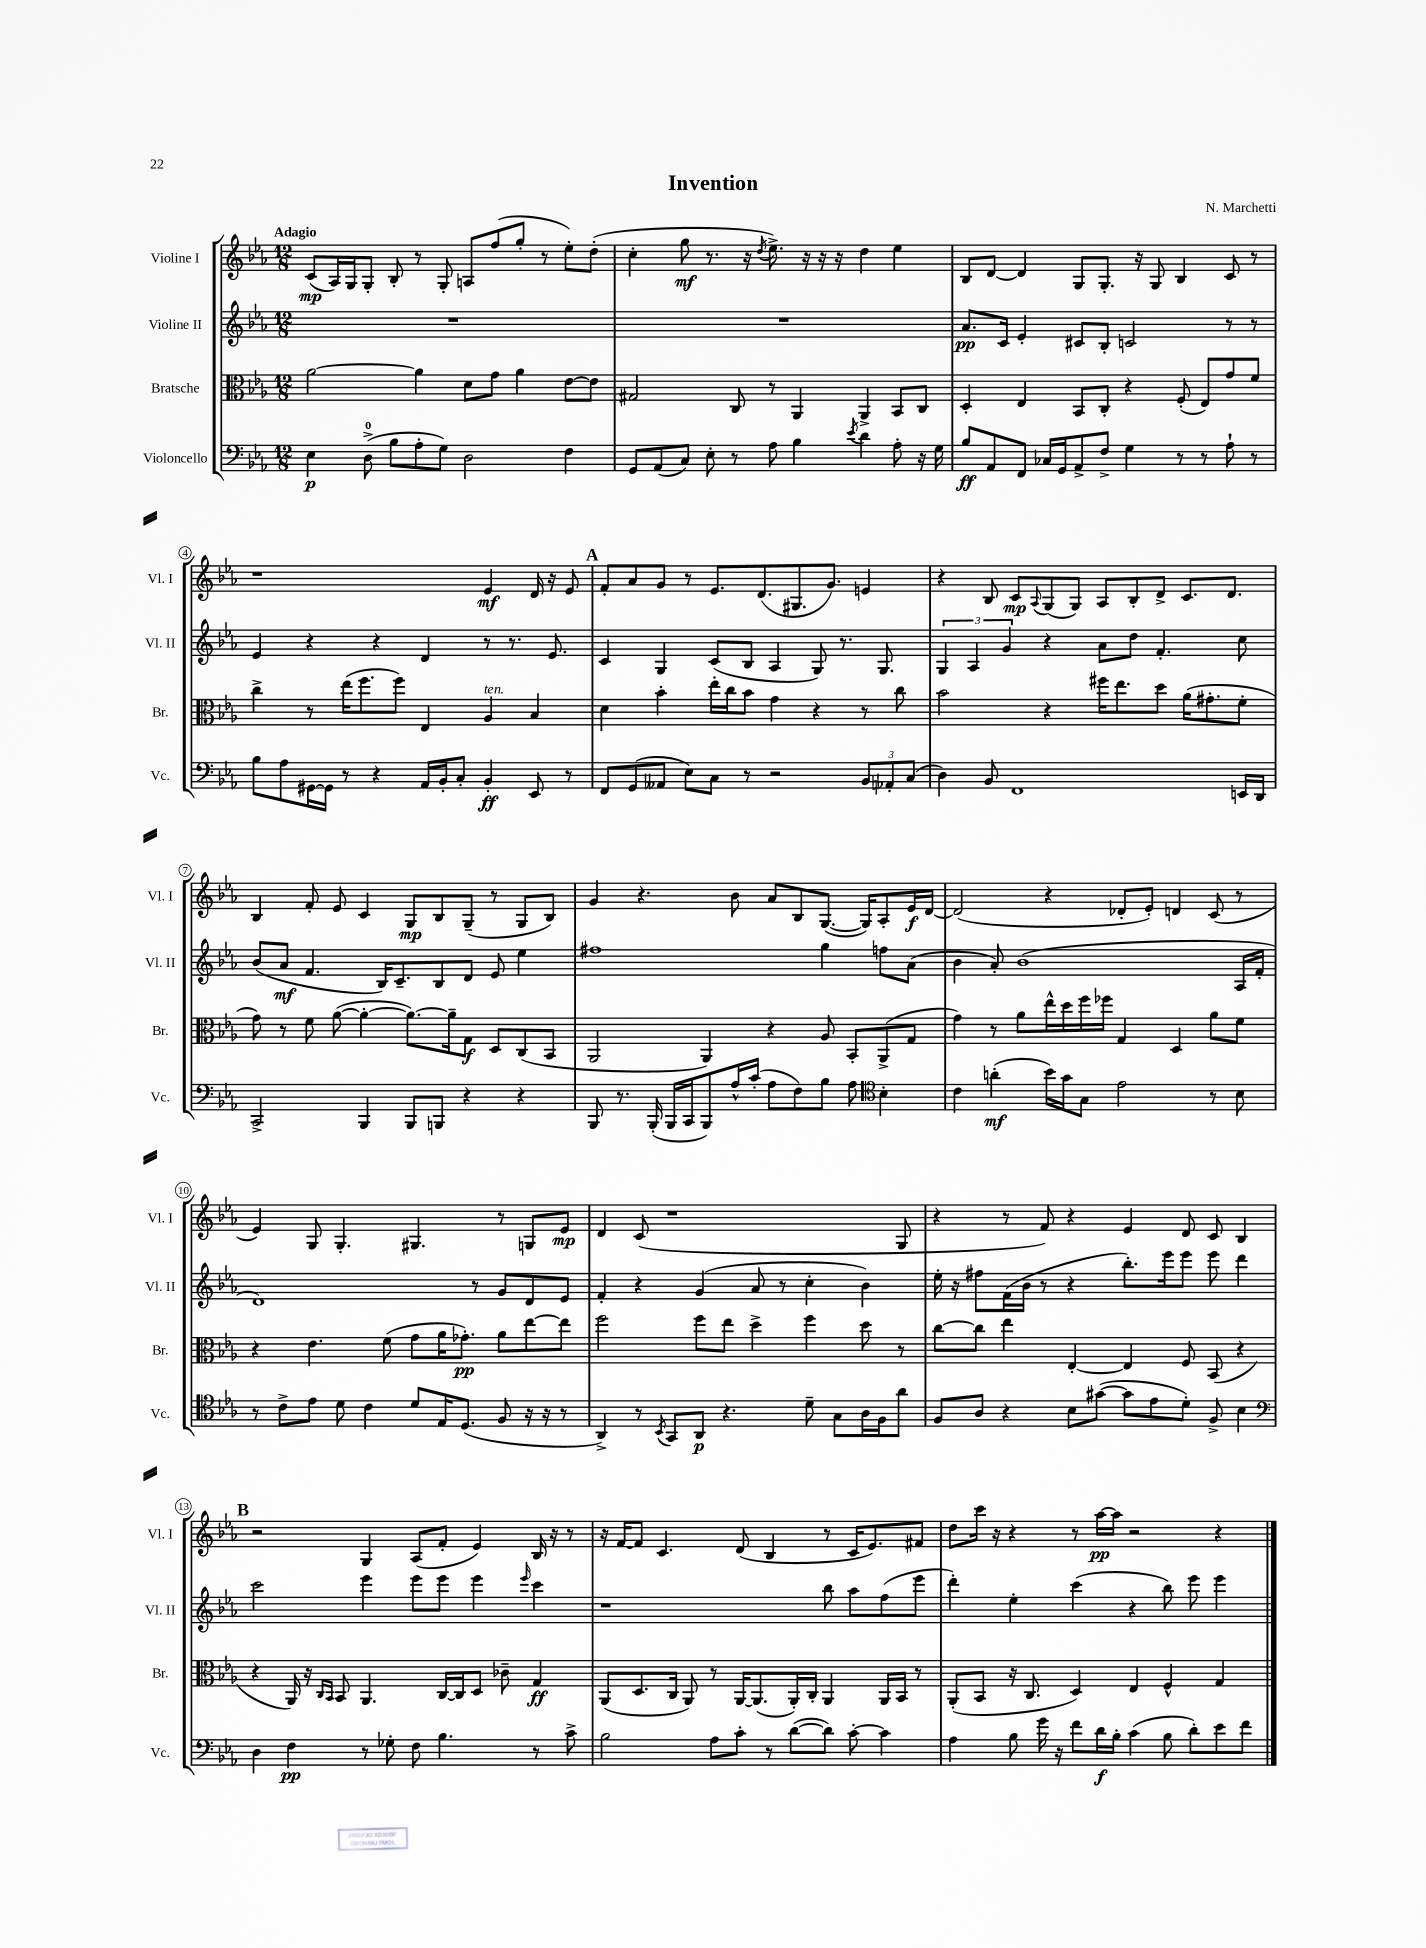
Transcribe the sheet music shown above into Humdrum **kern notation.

**kern	**dynam	**kern	**dynam	**kern	**dynam	**kern	**dynam
*part4	*part4	*part3	*part3	*part2	*part2	*part1	*part1
*staff4	*staff4	*staff3	*staff3	*staff2	*staff2	*staff1	*staff1
*I"Violoncello	*	*I"Bratsche	*	*I"Violine II	*	*I"Violine I	*
*I'Vc.	*	*I'Br.	*	*I'Vl. II	*	*I'Vl. I	*
*clefF4	*	*clefC3	*	*clefG2	*	*clefG2	*
*k[b-e-a-]	*	*k[b-e-a-]	*	*k[b-e-a-]	*	*k[b-e-a-]	*
*M12/8	*	*M12/8	*	*M12/8	*	*M12/8	*
=1	=1	=1	=1	=1	=1	=1	=1
!	!	!	!	!	!	!LO:TX:a:B:t=Adagio	!
4E-\	p	[2a-\	.	1.r	.	(8c/L	mp
.	.	.	.	.	.	16A-/L)	.
.	.	.	.	.	.	16G/J	.
(8D^\	.	.	.	.	.	8G'/J	.
8B-\L	.	.	.	.	.	8B-'/	.
8A-'\	.	4a-\]	.	.	.	8r	.
8G\J)	.	.	.	.	.	8G'/	.
2D\	.	8d\L	.	.	.	8An/L	.
.	.	8g\J	.	.	.	(8ff/	.
.	.	4a-\	.	.	.	8gg'/J	.
.	.	.	.	.	.	8r	.
4F\	.	[8e-\L	.	.	.	8ee-'\L)	.
.	.	8e-\J]	.	.	.	(8dd'\J	.
=2	=2	=2	=2	=2	=2	=2	=2
8GG/L	.	2G#X/	.	1.r	.	4cc'\	.
(8AA-/	.	.	.	.	.	.	.
8C/J)	.	.	.	.	.	8gg\	mf
8E-'\	.	.	.	.	.	8.r	.
8r	.	8C/	.	.	.	.	.
.	.	.	.	.	.	16r	.
.	.	.	.	.	.	8qdd/	.
8A-\	.	8r	.	.	.	8.ee-^\)	.
4B-\	.	4AA-/	.	.	.	.	.
.	.	.	.	.	.	16r	.
.	.	.	.	.	.	16r	.
.	.	.	.	.	.	16r	.
8qe-/	.	.	.	.	.	.	.
4d\	.	4AA-^/	.	.	.	4dd\	.
8A-'\	.	8BB-/L	.	.	.	4ee-\	.
16r	.	8C/J	.	.	.	.	.
16G\	.	.	.	.	.	.	.
=3	=3	=3	=3	=3	=3	=3	=3
8B-/L	ff	4D'/	.	8.a-/L	pp	8B-/L	.
8AA-/	.	.	.	.	.	[8d/J	.
.	.	.	.	16c/Jk	.	.	.
8FF/J	.	4E-/	.	4e-'/	.	4d/]	.
16C-X/LL	.	.	.	.	.	.	.
16GG/J	.	.	.	.	.	.	.
8AA-^/	.	8BB-/L	.	8c#X/L	.	8G/L	.
8F^/J	.	8C'/J	.	8B-'/J	.	8.G'/J	.
4G\	.	4r	.	2cn/	.	.	.
.	.	.	.	.	.	16r	.
.	.	.	.	.	.	8G/	.
8r	.	(8F'/	.	.	.	4B-/	.
8r	.	8E-/L)	.	.	.	.	.
8A-`\	.	8g/	.	8r	.	8c/	.
8r	.	8f/J	.	8r	.	8r	.
!!LO:LB:g=z
=4	=4	=4	=4	=4	=4	=4	=4
8B-\L	.	4cc^\	.	4e-/	.	1r	.
8A-\	.	.	.	.	.	.	.
[16GG#X\L	.	8r	.	4r	.	.	.
16GG#\JJ]	.	.	.	.	.	.	.
8r	.	(16ee-\KL	.	.	.	.	.
.	.	8.ff\	.	.	.	.	.
4r	.	.	.	4r	.	.	.
.	.	8ff\J)	.	.	.	.	.
16AA-/LL	.	4E-/	.	4d/	.	.	.
16BB-'/J	.	.	.	.	.	.	.
8C'/J	.	.	.	.	.	.	.
!	!	!LO:TX:a:i:t=ten.	!	!	!	!	!
4BB-'/	ff	4A-/	.	8r	.	4e-/	mf
.	.	.	.	8.r	.	.	.
8EE-/	.	4B-/	.	.	.	16d/	.
.	.	.	.	8.e-/	.	16r	.
8r	.	.	.	.	.	8e-/	.
!!LO:REH:place=s1:t=A
=5	=5	=5	=5	=5	=5	=5	=5
8FF/L	.	4d\	.	4c/	.	8f'/L	.
(8GG/	.	.	.	.	.	8a-/	.
8AA--X/J	.	4b-'\	.	4G/	.	8g/J	.
8E-\L)	.	.	.	.	.	8r	.
8C\J	.	16ee-'\LL	.	(8c/L	.	8.e-/L	.
.	.	16cc\J	.	.	.	.	.
8r	.	8b-\J	.	8B-/J	.	.	.
.	.	.	.	.	.	(8.d/	.
2r	.	4g\	.	4A-/	.	.	.
.	.	.	.	.	.	8.G#X/	.
.	.	4r	.	8G/)	.	.	.
.	.	.	.	.	.	8.g/J)	.
.	.	.	.	8.r	.	.	.
12BB-/L	.	8r	.	.	.	4en/	.
.	.	.	.	8.G/	.	.	.
12AA-X'/	.	.	.	.	.	.	.
.	.	8cc\	.	.	.	.	.
(12C/J	.	.	.	.	.	.	.
=6	=6	=6	=6	=6	=6	=6	=6
4D\)	.	2b-\	.	6G/	.	4r	.
.	.	.	.	6A-/	.	.	.
8BB-/	.	.	.	.	.	8B-/	.
.	.	.	.	6g/	.	.	.
1FF	.	.	.	.	.	8c/L	mp
.	.	.	.	.	.	8qqA-/	.
.	.	4r	.	4r	.	(8G/	.
.	.	.	.	.	.	8G/J)	.
.	.	16ff#X\KL	.	8a-\L	.	8A-/L	.
.	.	8.ee-\	.	.	.	.	.
.	.	.	.	8dd\J	.	8B-'/	.
.	.	8dd\J	.	4.f'/	.	8d^/J	.
.	.	(16a-\KL	.	.	.	8.c/L	.
.	.	8.g#X'\	.	.	.	.	.
.	.	.	.	.	.	8.d/J	.
16EEn/LL	.	8f'\J	.	8cc\	.	.	.
16DD/JJ	.	.	.	.	.	.	.
!!LO:LB:g=z
=7	=7	=7	=7	=7	=7	=7	=7
2CC^/	.	8g\)	.	(8b-/L	.	4B-/	.
.	.	8r	.	8a-/J	mf	.	.
.	.	8f\	.	4.f/	.	8f'/	.
.	.	([8a-\	.	.	.	8e-/	.
4BBB-/	.	4a-'\_	.	.	.	4c/	.
.	.	.	.	16B-/KL)	.	.	.
.	.	.	.	8.c~/	.	.	.
8BBB-/L	.	8.a-\L_)	.	.	.	8G/L	mp
8BBBn/J	.	.	.	8B-/	.	8B-/	.
.	.	16a-~\k]	.	.	.	.	.
4r	.	8G\J	f	8d/J	.	(8G~/J	.
.	.	8D/L	.	8e-/	.	8r	.
4r	.	(8C/	.	4ee-\	.	8G/L	.
.	.	8BB-/J	.	.	.	8B-/J)	.
=8	=8	=8	=8	=8	=8	=8	=8
8BBB-/	.	2AA-/	.	1ff#X	.	4g/	.
8.r	.	.	.	.	.	.	.
.	.	.	.	.	.	4.r	.
(16BBB-'/	.	.	.	.	.	.	.
16BBB-/LL	.	.	.	.	.	.	.
16CC/J	.	.	.	.	.	.	.
8BBB-/)	.	4AA-/)	.	.	.	.	.
16A-^^/L	.	.	.	.	.	8b-\	.
(16c'/JJ	.	.	.	.	.	.	.
8A-\L	.	4r	.	.	.	8a-/L	.
8F\)	.	.	.	.	.	8B-/	.
8B-\J	.	8A-/	.	4gg\	.	([8.G/J	.
8A-\	.	8BB-'/L	.	.	.	.	.
.	.	.	.	.	.	16G/KL])	.
*clefC4	*	*	*	*	*	*	*
4B-'\	.	(8AA-^/	.	8ffn\L	.	8A-'/	.
.	.	8G/J	.	(8a-\J	.	16e-/L	f
.	.	.	.	.	.	[16d/JJ	.
=9	=9	=9	=9	=9	=9	=9	=9
4c\	.	4g\)	.	4b-\	.	(2d/]	.
(4an'\	mf	8r	.	8a-'/)	.	.	.
.	.	8a-\L	.	(1b-	.	.	.
16b-\LL)	.	16ee-^^\L	.	.	.	4r	.
16g\J	.	16dd\	.	.	.	.	.
8G\J	.	16ff\	.	.	.	.	.
.	.	16ff-X\JJ	.	.	.	.	.
2e-\	.	4G/	.	.	.	8d-X'/L	.
.	.	.	.	.	.	8e-'/J)	.
.	.	4D/	.	.	.	4dn/	.
8r	.	8a-\L	.	.	.	(8c/	.
8B-\	.	8f\J	.	16A-/LL	.	8r	.
.	.	.	.	16f'/JJ	.	.	.
!!LO:LB:g=z
=10	=10	=10	=10	=10	=10	=10	=10
8r	.	4r	.	1d)	.	4e-/)	.
8c^\L	.	.	.	.	.	.	.
8e-\J	.	4.e-\	.	.	.	8G/	.
8d\	.	.	.	.	.	4.G'/	.
4c\	.	.	.	.	.	.	.
.	.	(8f\	.	.	.	.	.
8d/L	.	8g\L	.	.	.	4.G#X/	.
16E-/K	.	16a-\K	.	.	.	.	.
(8.D/J	.	8.g-X'\J)	pp	.	.	.	.
.	.	.	.	8r	.	.	.
8F/	.	8a-\L	.	8g/L	.	8r	.
16r	.	[8ee-\	.	8d/	.	8Gn/L	.
16r	.	.	.	.	.	.	.
8r	.	8ee-\J]	.	8e-/J	.	8e-/J	mp
=11	=11	=11	=11	=11	=11	=11	=11
4AA-^/)	.	2ff\	.	4f'/	.	4d/	.
8r	.	.	.	4r	.	(8c/	.
8qBB-/	.	.	.	.	.	.	.
8GG/L	.	.	.	.	.	1r	.
8AA-/J	p	8ff\L	.	(4g/	.	.	.
4.r	.	8ee-\J	.	.	.	.	.
.	.	4dd^\	.	8a-/	.	.	.
.	.	.	.	8r	.	.	.
8d~\	.	4ff\	.	4cc'\	.	.	.
8G\L	.	.	.	.	.	.	.
16A-\L	.	8dd\	.	4b-\)	.	.	.
16F\J	.	.	.	.	.	.	.
8a-\J	.	8r	.	.	.	8G/	.
=12	=12	=12	=12	=12	=12	=12	=12
8F/L	.	[8cc\L	.	16ee-'\	.	4r	.
.	.	.	.	16r	.	.	.
8A-/J	.	8cc\J]	.	8ff#X\L	.	.	.
4r	.	4ee-\	.	(16f\L	.	8r	.
.	.	.	.	16b-\JJ	.	.	.
.	.	.	.	8r	.	8f/)	.
8B-\L	.	[4E-'/	.	4r	.	4r	.
([8g#X\J	.	.	.	.	.	.	.
8g#\L]	.	4E-/]	.	8.bb-'\L)	.	4e-/	.
8e-\	.	.	.	.	.	.	.
.	.	.	.	16eee-\k	.	.	.
8d'\J)	.	8F/	.	8eee-\J	.	8d/	.
8F^/	.	(8BB-/	.	8eee-\	.	8c/	.
4B-\	.	4r	.	4ddd\	.	4B-/	.
!!LO:LB:g=z
!!LO:REH:place=s1:t=B
=13	=13	=13	=13	=13	=13	=13	=13
*clefF4	*	*	*	*	*	*	*
4D\	.	4r	.	2ccc\	.	2r	.
4F\	pp	16AA-/)	.	.	.	.	.
.	.	16r	.	.	.	.	.
.	.	16qqC/LL	.	.	.	.	.
.	.	16qqBB-/JJ	.	.	.	.	.
.	.	8BB-/	.	.	.	.	.
8r	.	4.AA-/	.	4eee-\	.	4G/	.
8G-X'\	.	.	.	.	.	.	.
8F\	.	.	.	8eee-\L	.	(8A-/L	.
4.B-\	.	[16C/LL	.	8eee-\J	.	8f'/J	.
.	.	16C/J]	.	.	.	.	.
.	.	8D/J	.	4eee-\	.	4e-/)	.
.	.	8c-X~\	.	.	.	.	.
.	.	.	.	16qqeee-/	.	.	.
8r	.	4G/	ff	4ccc\	.	16B-/	.
.	.	.	.	.	.	16r	.
8c^\	.	.	.	.	.	8r	.
=14	=14	=14	=14	=14	=14	=14	=14
2B-\	.	(8AA-/L	.	1r	.	16r	.
.	.	.	.	.	.	[16f/KL	.
.	.	8.D/	.	.	.	8f/J]	.
.	.	.	.	.	.	4.c/	.
.	.	16C/Jk	.	.	.	.	.
.	.	8AA-/)	.	.	.	.	.
8A-\L	.	8r	.	.	.	.	.
8c'\J	.	[16AA-/KL	.	.	.	(8d/	.
.	.	(8.AA-/]	.	.	.	.	.
8r	.	.	.	.	.	4B-/	.
([8d\L	.	16AA-'/L)	.	.	.	.	.
.	.	16C'/JJ	.	.	.	.	.
8d\J])	.	4AA-/	.	8bb-\	.	8r	.
[8c'\	.	.	.	8aa-\L	.	16c/KL	.
.	.	.	.	.	.	8.e-/)	.
4c\]	.	16AA-/LL	.	(8ff\	.	.	.
.	.	16BB-/JJ	.	.	.	.	.
.	.	8r	.	8eee-\J	.	8f#X/J	.
=15	=15	=15	=15	=15	=15	=15	=15
4A-\	.	(8AA-'/L	.	4ddd'\)	.	8dd\L	.
.	.	8BB-/J	.	.	.	16ccc\Jk	.
.	.	.	.	.	.	16r	.
8B-\	.	16r	.	4ee-'\	.	4r	.
.	.	8.C/	.	.	.	.	.
16g\	.	.	.	.	.	.	.
16r	.	.	.	.	.	.	.
8f\L	.	4D/)	.	(4ccc\	.	8r	.
16d\L	f	.	.	.	.	[16aa-\LL	pp
16B-'\JJ	.	.	.	.	.	16aa-\JJ]	.
(4c\	.	4E-/	.	4r	.	2r	.
8B-\	.	4F^^/	.	8bb-\)	.	.	.
8d'\L)	.	.	.	8eee-\	.	.	.
8e-\	.	4G/	.	4eee-\	.	4r	.
8f\J	.	.	.	.	.	.	.
==	==	==	==	==	==	==	==
*-	*-	*-	*-	*-	*-	*-	*-
